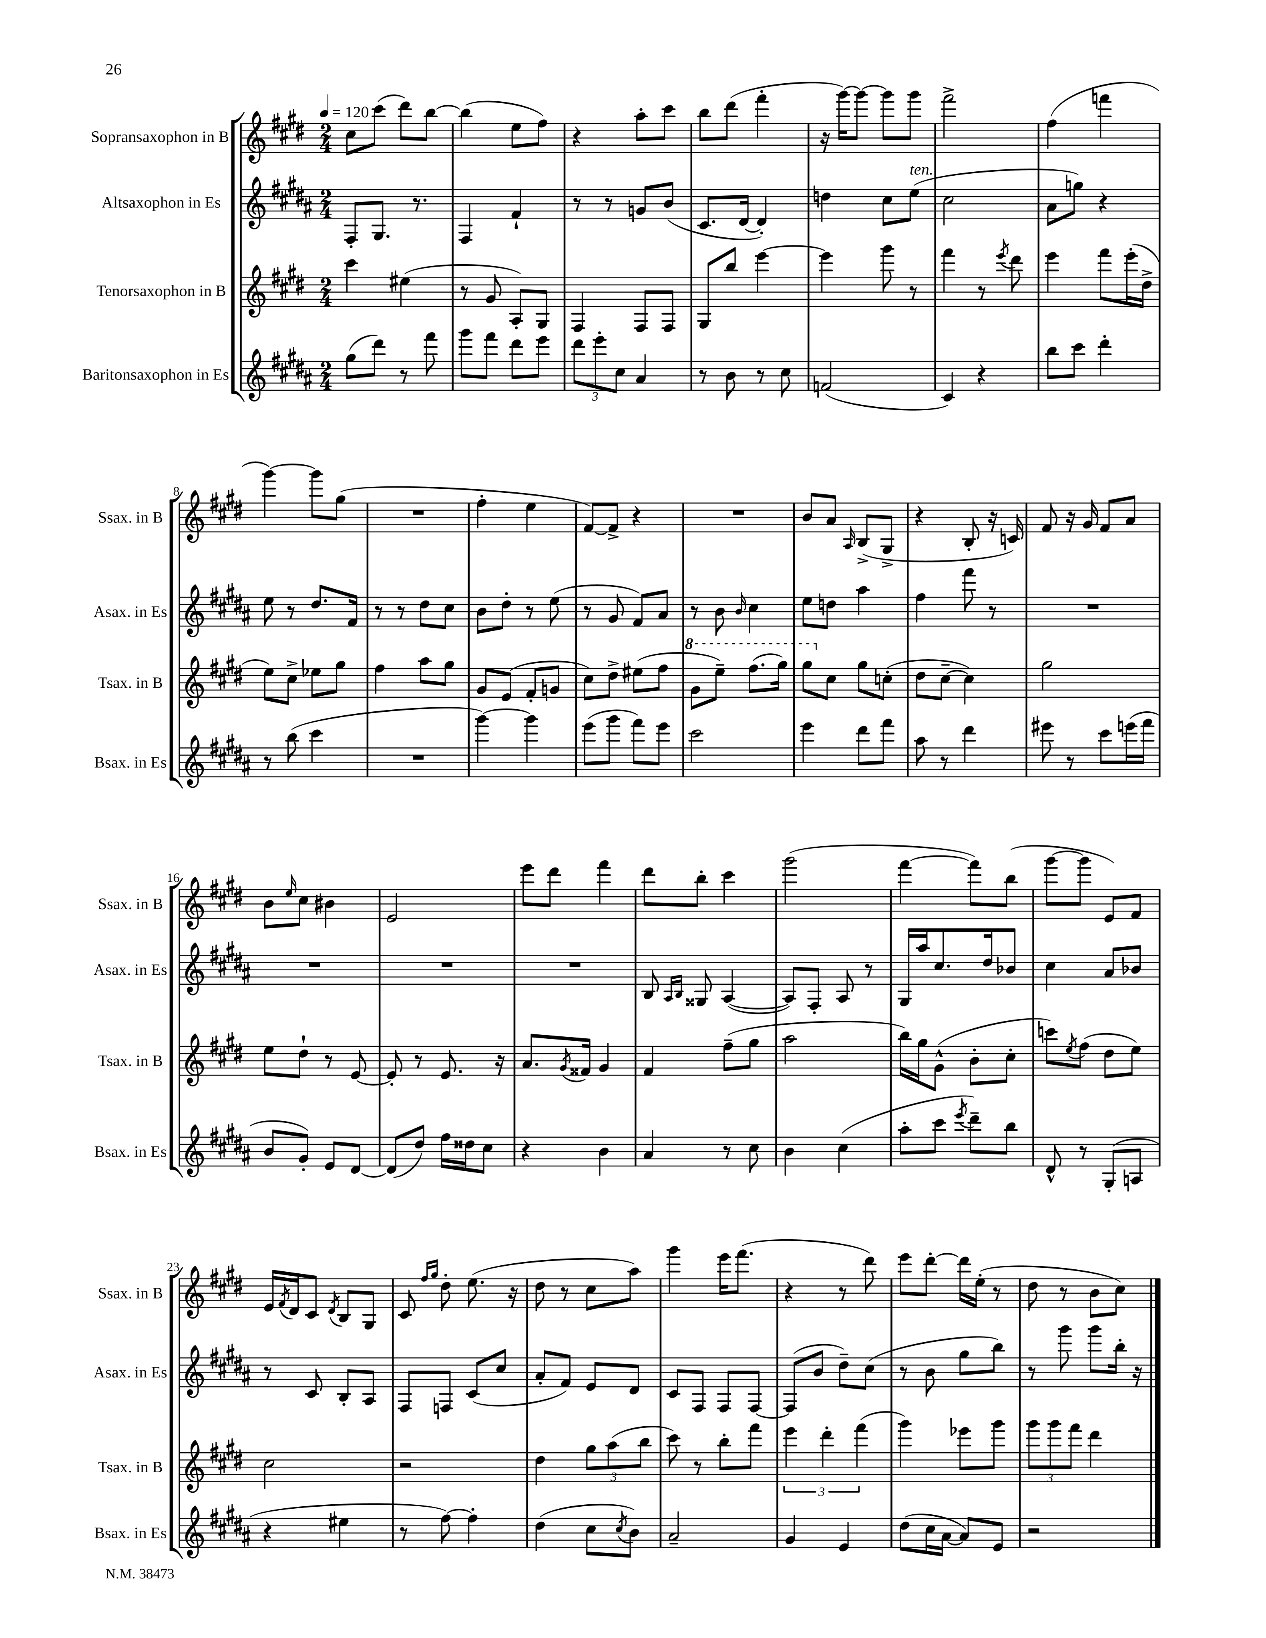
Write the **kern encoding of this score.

**kern	**kern	**kern	**kern
*staff4	*staff3	*staff2	*staff1
*clefG2	*clefG2	*clefG2	*clefG2
*k[f#c#g#d#a#]	*k[f#c#g#d#]	*k[f#c#g#d#a#]	*k[f#c#g#d#]
*M2/4	*M2/4	*M2/4	*M2/4
*MM120	*MM120	*MM120	*MM120
(8gg#	4ccc#	8F#'	8cc#
8ddd#)	.	8.G#	(8ccc#
8r	(4ee#	.	8ddd#)
.	.	8.r	.
8fff#	.	.	[8bb
=	=	=	=
8ggg#	8r	4F#	(4bb]
8fff#	8g#	.	.
8ddd#	8A')	4f#`	8ee
8eee	8G#	.	8ff#)
=	=	=	=
12ddd#	4F#	8r	4r
12eee'	.	.	.
.	.	8r	.
12cc#	.	.	.
4a#	8F#	8g	8aa'
.	8F#	(8b	8ccc#
=	=	=	=
8r	8G#	8.c#	8bb
8b	8bb	.	(8ddd#
.	.	[16d#	.
8r	[4eee	4d#'])	4fff#'
8cc#	.	.	.
=	=	=	=
(2f	4eee]	4dd	16r
.	.	.	[16ggg#)
.	.	.	8ggg#_
.	8ggg#	8cc#	8ggg#]
.	8r	(8ee	8ggg#
=	=	=	=
4c#)	4fff#	2cc#	2fff#^
4r	8r	.	.
.	8qeee	.	.
.	8ddd#	.	.
=	=	=	=
8bb	4eee	8a#	(4ff#
8ccc#	.	8gg)	.
4ddd#'	8fff#	4r	4fff
.	(16eee'	.	.
.	16dd#^	.	.
=	=	=	=
8r	8ee)	8ee	[4ggg#)
(8bb	8cc#^	8r	.
4ccc#	8ee-	8.dd#	8ggg#]
.	8gg#	.	(8gg#
.	.	16f#	.
=	=	=	=
2r	4ff#	8r	2r
.	.	8r	.
.	8aa	8dd#	.
.	8gg#	8cc#	.
=	=	=	=
[4ggg#)	8g#	8b	4ff#'
.	(8e	8dd#'	.
4ggg#]	8f#'	8r	4ee
.	8g	(8ee	.
=	=	=	=
(8eee	8cc#)	8r	[8f#)
8ggg#	8dd#^	8g#	8f#^]
8fff#)	(8ee#	8f#)	4r
8eee	8ff#	8a#	.
=	=	=	=
2ccc#	8gg#	8r	2r
.	8eee~)	8b	.
.	.	16qqb	.
.	(8.fff#	4cc#	.
.	16ggg#)	.	.
=	=	=	=
4eee	8ggg#	8ee	8b
.	8cc#	8dd	8a
.	.	.	16qqA
8ddd#	8gg#	4aa#	(8B^
8fff#	(8cc'	.	8G#^
=	=	=	=
8aa#	8dd#	4ff#	4r
8r	[8cc#~	.	.
4ddd#	4cc#])	8fff#	8B'
.	.	8r	16r
.	.	.	16c)
=	=	=	=
8eee#	2gg#	2r	8f#
8r	.	.	16r
.	.	.	16g#
8ccc#	.	.	8f#
(16eee	.	.	8a
16fff#	.	.	.
=	=	=	=
8b	8ee	2r	8b
.	.	.	16qqee
8g#')	8dd#`	.	8cc#
8e	8r	.	4b#
[8d#	[8e	.	.
=	=	=	=
(8d#]	8e']	2r	2e
8dd#)	8r	.	.
16ff#	8.e	.	.
16dd##	.	.	.
8cc#	.	.	.
.	16r	.	.
=	=	=	=
4r	8.a	2r	8eee
.	.	.	8ddd#
.	8qg#	.	.
.	16f##	.	.
4b	4g#	.	4fff#
=	=	=	=
4a#	4f#	8B	8ddd#
.	.	16qqA#	.
.	.	16qqB	.
.	.	8G##	8bb'
8r	(8ff#~	([4A#	4ccc#
8cc#	8gg#	.	.
=	=	=	=
4b	2aa	8A#])	(2ggg#
.	.	8F#'	.
(4cc#	.	8A#	.
.	.	8r	.
=	=	=	=
8aa#'	16bb)	16G#	[4fff#
.	16gg#	16aa#	.
8ccc#	(8g#^^	8.cc#	.
8qeee	.	.	.
8ddd#~)	8b'	.	8fff#])
.	.	16dd#	.
8bb	8cc#'	8b-	(8bb
=	=	=	=
8d#^^	8ccc)	4cc#	[8ggg#
.	8qee	.	.
8r	(8ff#	.	8ggg#]
(8G#'	8dd#	8a#	8e)
8A	8ee)	8b-	8f#
=	=	=	=
4r	2cc#	8r	16e
.	.	.	8qf#
.	.	.	16d#
.	.	8c#	8c#
.	.	.	8qd#
4ee#	.	8B'	8B
.	.	8A#	8G#
=	=	=	=
8r	2r	8F#	8c#
.	.	.	16qqff#
.	.	.	16qqgg#
[8ff#)	.	8F	8dd#'
4ff#']	.	(8c#	(8.ee
.	.	8cc#	.
.	.	.	16r
=	=	=	=
(4dd#	4dd#	8a#'	8dd#
.	.	8f#)	8r
8cc#	12gg#	8e	8cc#
.	(12aa	.	.
8qcc#	.	.	.
8b)	.	8d#	8aa)
.	12bb	.	.
=	=	=	=
2a#~	8ccc#)	8c#	4ggg#
.	8r	8F#	.
.	8bb'	8F#	16eee
.	.	.	(8.fff#
.	8fff#	[8F#	.
=	=	=	=
4g#	6eee	(8F#]	4r
.	.	8b	.
.	6ddd#'	.	.
4e	.	8dd#~)	8r
.	(6fff#	.	.
.	.	(8cc#	8ddd#)
=	=	=	=
(8dd#	4ggg#)	8r	8eee
16cc#	.	8b	[8ddd#'
[16a#	.	.	.
8a#])	8eee-	8gg#	16ddd#]
.	.	.	(16ee'
8e	8ggg#	8bb)	8r
=	=	=	=
2r	12ggg#	8r	8dd#
.	12ggg#	.	.
.	.	8ggg#	8r
.	12fff#	.	.
.	4ddd#	8ggg#	8b
.	.	16bb'	8cc#)
.	.	16r	.
==	==	==	==
*-	*-	*-	*-
